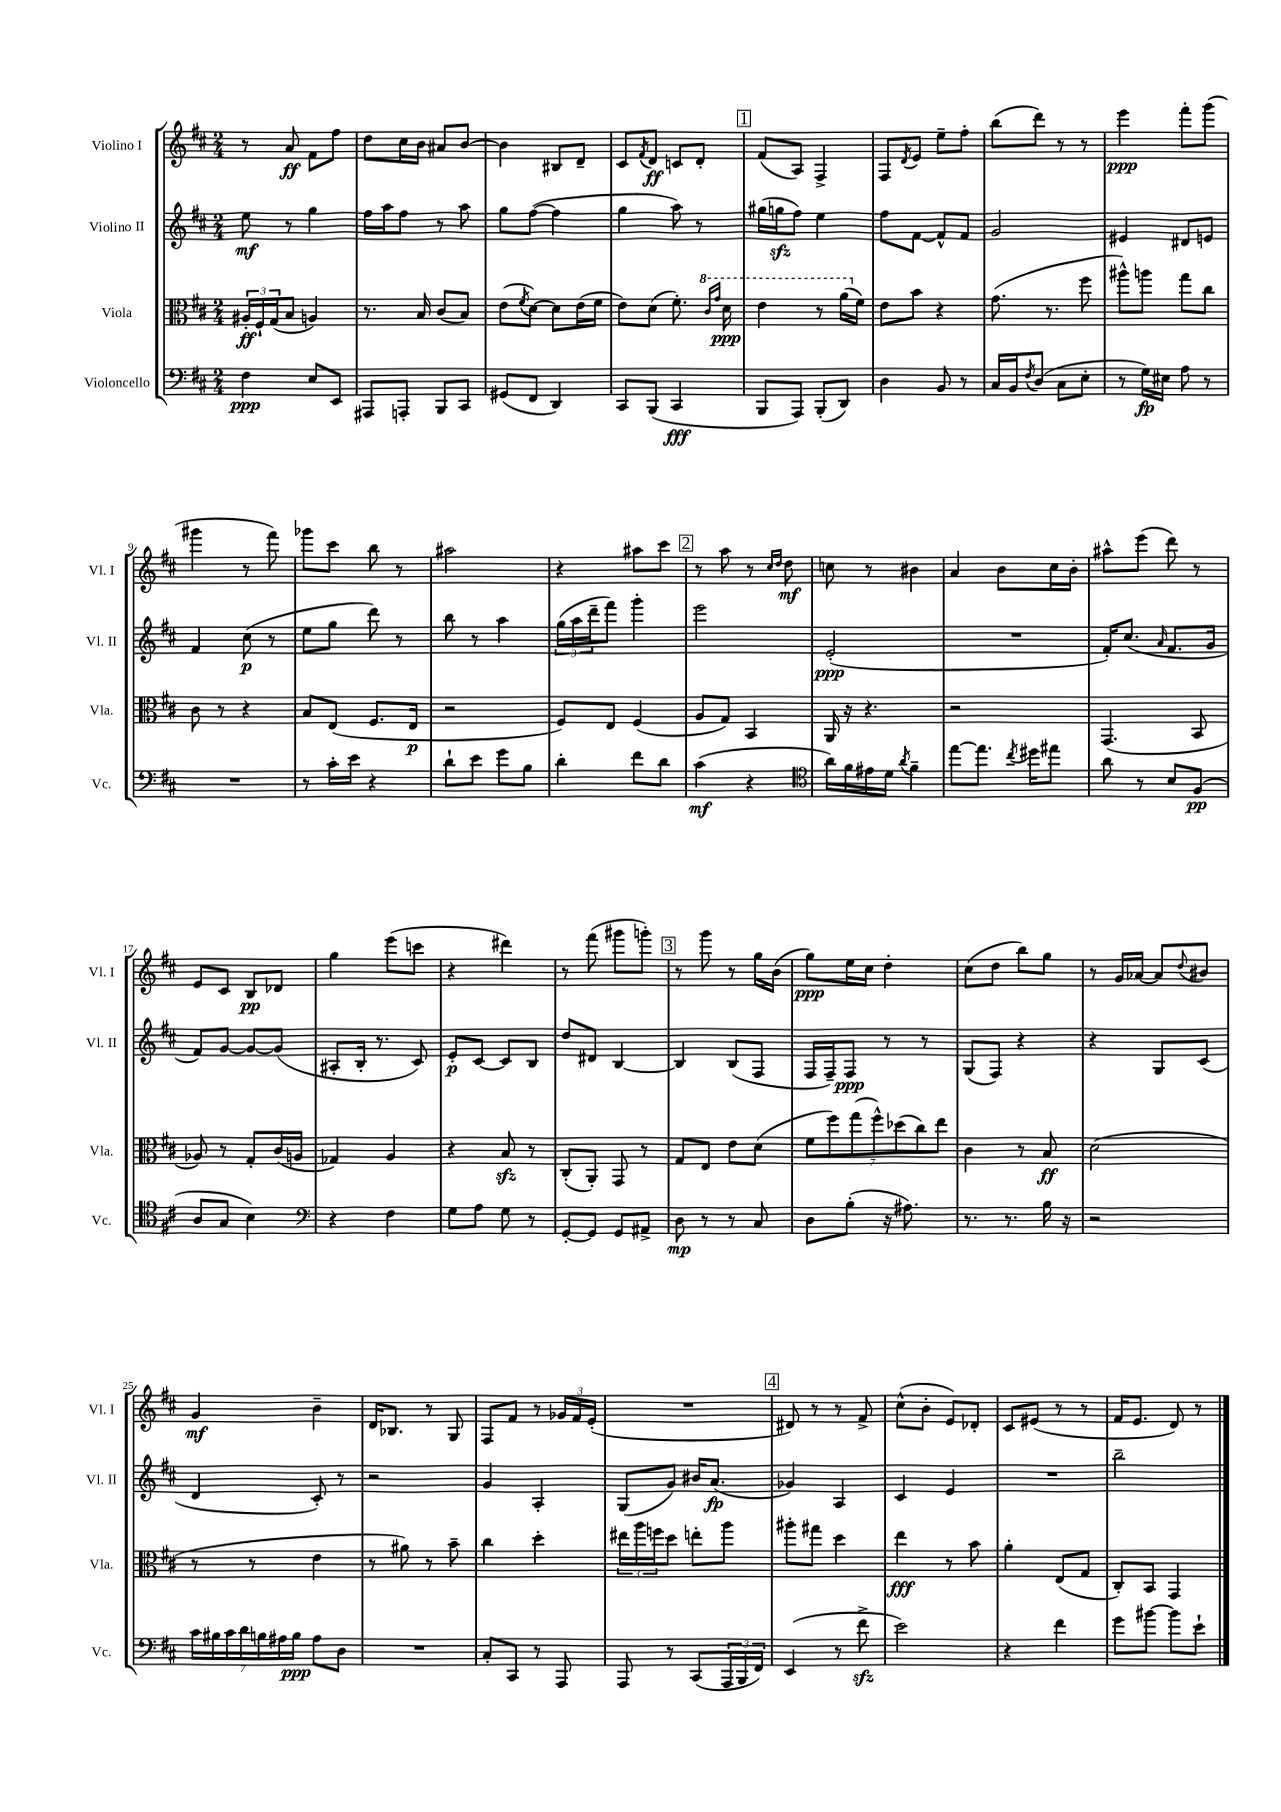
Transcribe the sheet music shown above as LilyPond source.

<<
\new StaffGroup <<
\new Staff = "s0" \with { instrumentName = "Violino I" shortInstrumentName = "Vl. I" } {
    \clef treble \key d \major \numericTimeSignature \time 2/4
    r8 a'8\ff fis'8 fis''8 |
    d''8 cis''16 b'16 ais'8 b'8~ |
    b'4 bis8 d'8-- |
    cis'8 \acciaccatura { fis'8 } d'8\ff c'8 d'8-. |
    \mark \markup { \box "1" } fis'8( a8) fis4-> |
    fis8 \acciaccatura { d'8 } e'8 e''8-- fis''8-. |
    b''8( d'''8) r8 r8 |
    e'''4\ppp fis'''8-. g'''8( |
    gis'''4 r8 fis'''8) |
    ges'''8 cis'''8 b''8 r8 |
    ais''2 |
    r4 ais''8 cis'''8 |
    \mark \markup { \box "2" } r8 a''8 r8 \grace { cis''16 d''16 } d''8\mf |
    c''8 r8 bis'4 |
    a'4 b'8 cis''16 b'16-. |
    ais''8-^ e'''8( d'''8) r8 |
    e'8 cis'8 b8\pp des'8 |
    g''4 e'''8( c'''8 |
    r4 dis'''4) |
    r8 fis'''8( gis'''8 g'''8-.) |
    \mark \markup { \box "3" } r8 g'''8 r8 g''16 b'16( |
    g''8\ppp) e''16 cis''16 d''4-. |
    cis''8( d''8 b''8) g''8 |
    r8 g'16 aes'16~ aes'8 \appoggiatura { d''8 } bis'8 |
    g'4\mf b'4-- |
    d'16 bes8. r8 g8 |
    fis8 fis'8 r8 \tuplet 3/2 { ges'16 fis'16 e'16-.( } |
    R2 |
    \mark \markup { \box "4" } dis'8) r8 r8 fis'8-> |
    cis''8-^( b'8-. e'8) des'8-. |
    cis'8 eis'8( r8 r8 |
    fis'16 e'8. d'8) r8 \bar "|." |
}
\new Staff = "s1" \with { instrumentName = "Violino II" shortInstrumentName = "Vl. II" } {
    \clef treble \key d \major \numericTimeSignature \time 2/4
    e''8\mf r8 g''4 |
    fis''16 a''16 fis''8 r8 a''8 |
    g''8 fis''8~( fis''4 |
    g''4 a''8) r8 |
    \mark \markup { \box "1" } gis''16( g''16\sfz fis''8) e''4 |
    fis''8 fis'8~ fis'8-^ fis'8 |
    g'2 |
    eis'4 dis'8 e'8 |
    fis'4 cis''8\p( r8 |
    e''8 g''8 d'''8) r8 |
    b''8 r8 a''4 |
    \tuplet 3/2 { g''16( a''16 d'''16-- } fis'''8) g'''4-. |
    \mark \markup { \box "2" } e'''2 |
    e'2-.\ppp( |
    R2 |
    fis'16-.) cis''8.( \grace { a'16 } fis'8. g'16 |
    fis'8) g'8~ g'8~ g'8( |
    ais8-. b16-. r8. cis'8) |
    e'8-.\p cis'8~ cis'8 b8 |
    d''8 dis'8 b4~ |
    \mark \markup { \box "3" } b4 b8( fis8 |
    fis16 fis16--) fis8\ppp r8 r8 |
    g8( fis8) r4 |
    r4 g8 cis'8( |
    d'4 cis'8-.) r8 |
    r2 |
    g'4 a4-. |
    g8( g'8) bis'16 a'8.\fp( |
    \mark \markup { \box "4" } ges'4) a4 |
    cis'4 e'4 |
    R2 |
    b''2-- \bar "|." |
}
\new Staff = "s2" \with { instrumentName = "Viola" shortInstrumentName = "Vla." } {
    \clef alto \key d \major \numericTimeSignature \time 2/4
    \tuplet 3/2 { ais16-.\ff fis16-! g16( } b8 a4) |
    r8. b16 cis'8( b8) |
    e'8( \acciaccatura { fis'8 } d'8~) d'8 e'16( fis'16 |
    e'8) d'8( fis'8.-.) \ottava #1 \grace { cis''16 g''16 } d''16\ppp |
    \mark \markup { \box "1" } e''4 r8 a''16( \ottava #0 fis'16) |
    e'8 b'8 r4 |
    g'8.( r8. fis''8 |
    ais''8-^) a''8 g''8 cis''8 |
    cis'8 r8 r4 |
    b8 e8( fis8. e16\p |
    r2 |
    fis8) e8 fis4( |
    \mark \markup { \box "2" } a8 g8) b,4 |
    a,16 r16 r4. |
    r2 |
    g,4.( b,8 |
    aes8) r8 g8-. cis'16( a16 |
    ges4) a4 |
    r4 b8\sfz r8 |
    cis8-.( a,8-.) g,8 r8 |
    \mark \markup { \box "3" } g8 e8 e'8 d'8( |
    \tuplet 7/4 { fis'8 fis''8) g''8( fis''8-^) des''8( cis''8) e''8 } |
    cis'4 r8 b8\ff |
    d'2( |
    r8 r8 e'4 |
    r8 ais'8) r8 b'8-- |
    cis''4 d''4-. |
    \tuplet 3/2 { eis''16 a''16 f''16 } d''8 e''8-. a''8 |
    \mark \markup { \box "4" } ais''8-. gis''8 d''4 |
    e''4\fff r8 b'8 |
    a'4-. e8( g8 |
    cis8-.) b,8 g,4 \bar "|." |
}
\new Staff = "s3" \with { instrumentName = "Violoncello" shortInstrumentName = "Vc." } {
    \clef bass \key d \major \numericTimeSignature \time 2/4
    fis4\ppp e8 e,8 |
    ais,,8 a,,8-. b,,8 cis,8 |
    gis,8( fis,8 d,4) |
    cis,8 b,,8( cis,4\fff |
    \mark \markup { \box "1" } b,,8 a,,8) b,,8-.( d,8) |
    d4 b,8 r8 |
    cis16 b,16 \acciaccatura { fis8 } d8( cis8 e8-. |
    r8 g16\fp) eis16 a8 r8 |
    R2 |
    r8 cis'16-. e'16 r4 |
    d'8-! e'8 g'8 b8 |
    d'4-. fis'8 d'8 |
    \mark \markup { \box "2" } cis'4\mf( r4 |
    \clef tenor a'16) fis'16 eis'16 d'16 \acciaccatura { a'8 } fis'4-- |
    e''8~ e''8. \acciaccatura { cis''8 } dis''16 eis''8 |
    a'8 r8 b8 fis8\pp( |
    a8 g8 b4) |
    \clef bass r4 fis4 |
    g8 a8 g8 r8 |
    g,8~-. g,8 g,8 ais,8-> |
    \mark \markup { \box "3" } d8\mp r8 r8 cis8 |
    d8 b8-.( r16 ais8.) |
    r8. r8. b16 r16 |
    r2 |
    \tuplet 7/4 { cis'16 bis16 cis'16 d'16 b16 ais16 b16\ppp } ais8 d8 |
    R2 |
    cis8-. cis,8 r8 a,,8 |
    a,,8 r8 cis,8( \tuplet 3/2 { a,,16 b,,16 fis,16) } |
    \mark \markup { \box "4" } e,4( r8 fis'8->\sfz |
    e'2) |
    r4 fis'4 |
    g'8 bis'8~ bis'8 e'8-! \bar "|." |
}
>>
>>
